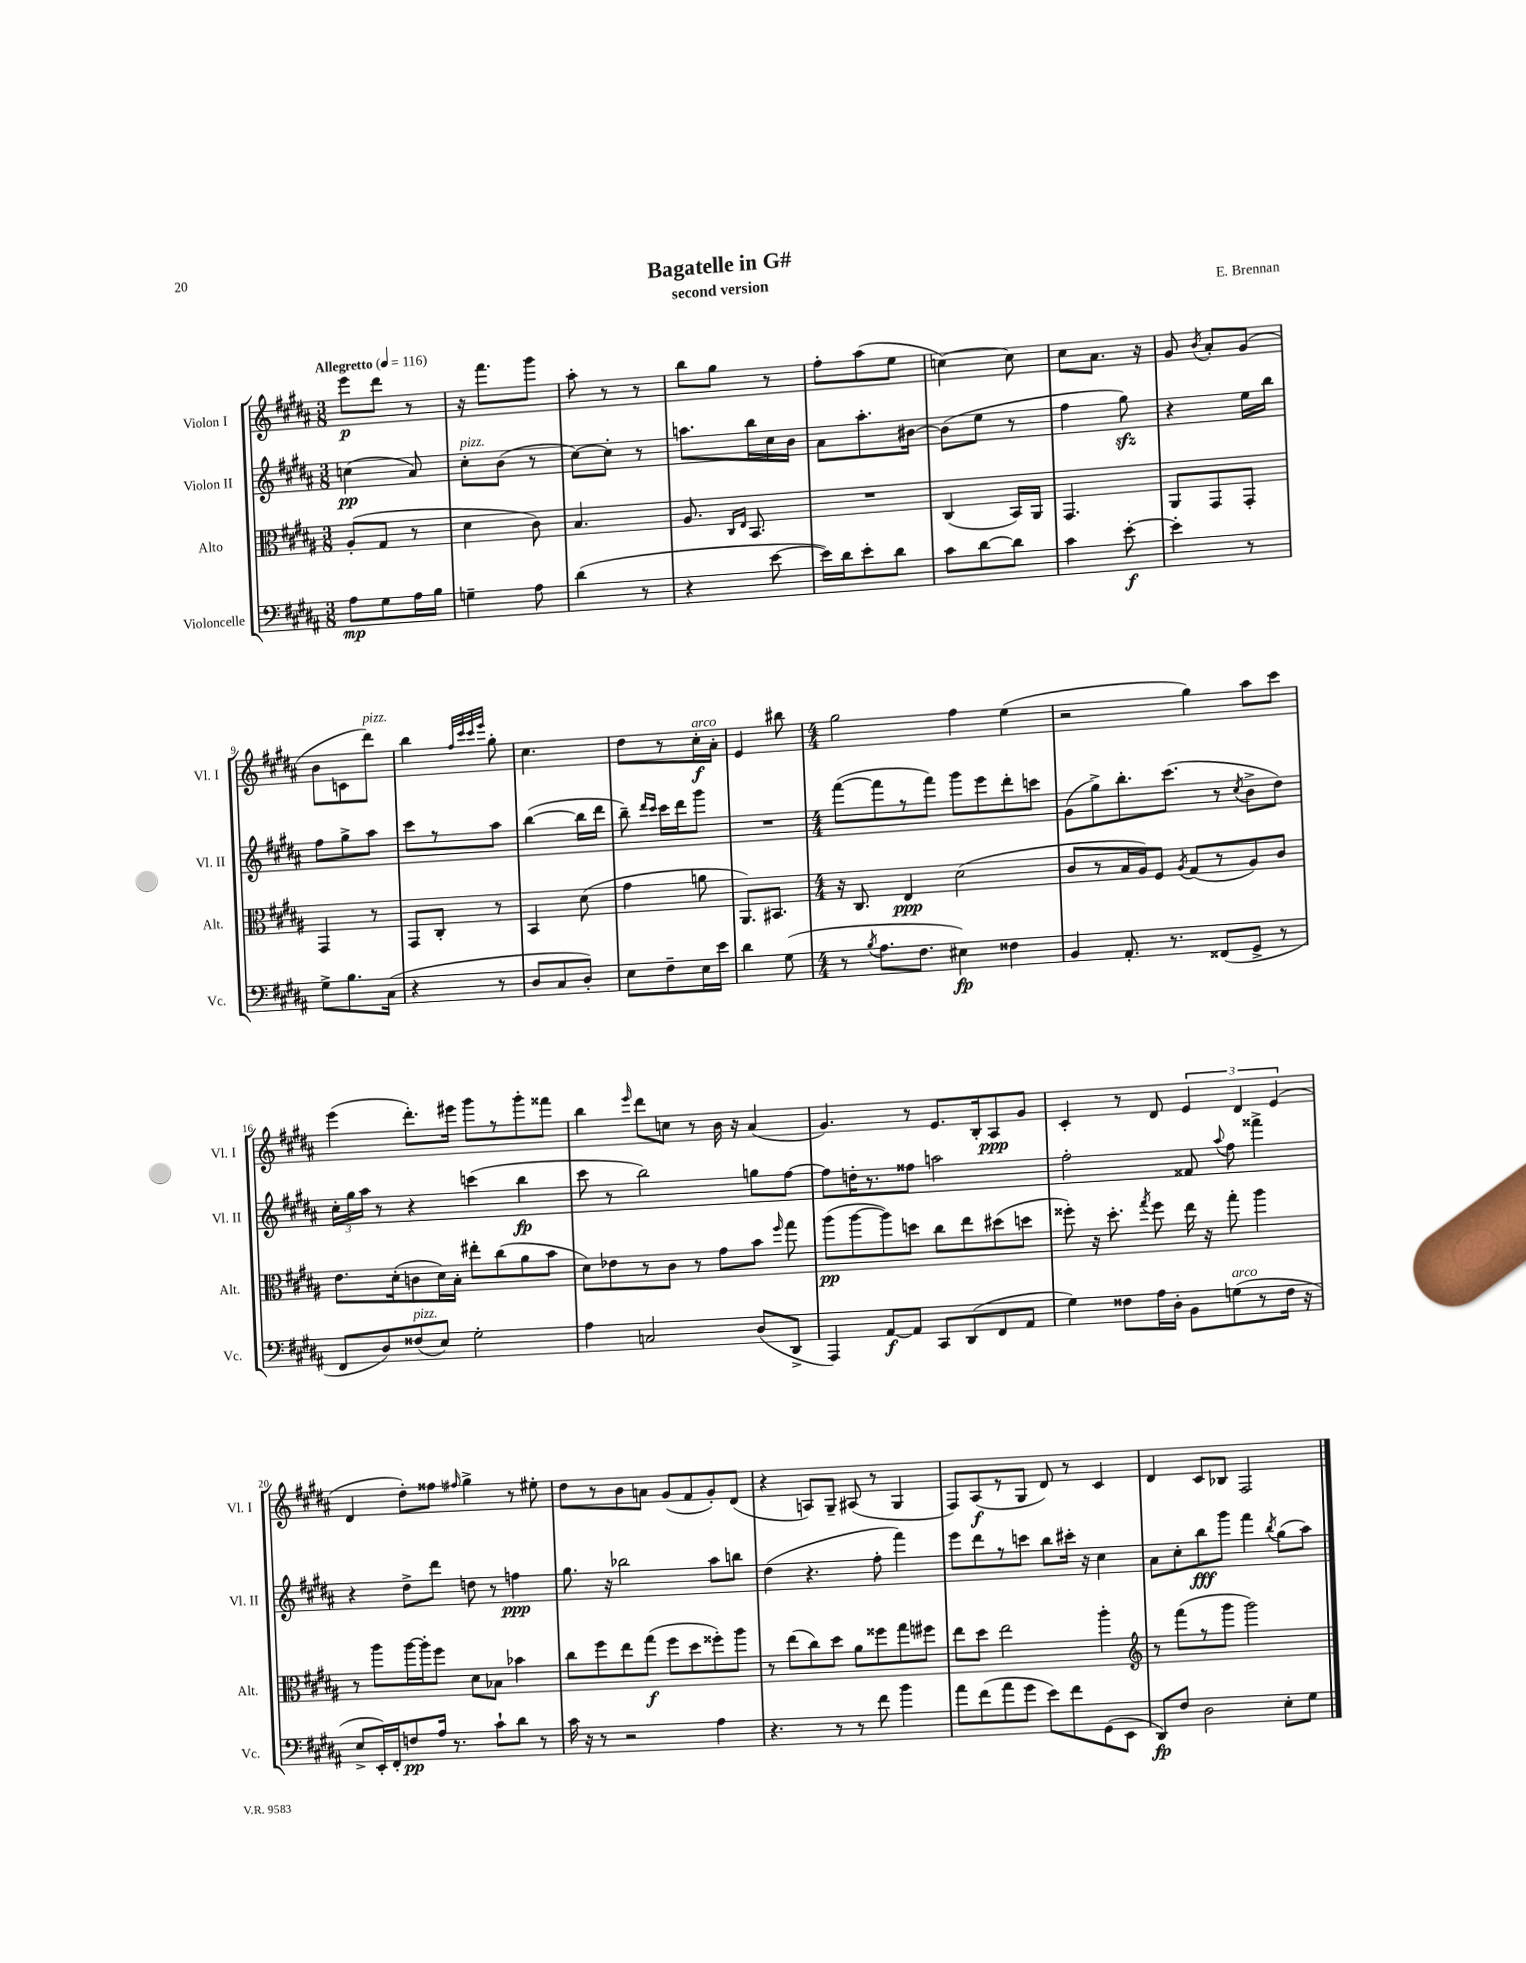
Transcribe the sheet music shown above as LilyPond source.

\header { title = "Bagatelle in G#" composer = "E. Brennan" subtitle = "second version" }
<<
\new StaffGroup <<
\new Staff = "s0" \with { instrumentName = "Violon I" shortInstrumentName = "Vl. I" } {
    \clef treble \key b \major \numericTimeSignature \time 3/8 \tempo "Allegretto" 4 = 116
    \autoBeamOff e'''8[\p dis'''8] r8 |
    r16 fis'''8.[ gis'''8] |
    ais''8-. r8 r8 |
    b''8[ gis''8] r8 |
    fis''8[-. ais''8( e''8] |
    c''4~) c''8 |
    cis''8[ ais'8.] r16 |
    gis'8 \acciaccatura { b'8 } ais'8[-. gis'8]( |
    b'8[ c'8 dis'''8]^\markup { \italic "pizz." }) |
    b''4 \grace { fis''32[ cis'''32 cis'''32 e'''32] } gis''8-. |
    cis''4. |
    dis''8[ r8 cis''16-.\f^\markup { \italic "arco" } ais'16]-. |
    e'4 bis''8 |
    \numericTimeSignature \time 4/4 gis''2 fis''4 e''4( |
    r2 gis''4) ais''8[ cis'''8] |
    e'''4( dis'''8.[-.) eis'''16] gis'''8[ r8 gis'''8-. fisis'''8] |
    b''4 \grace { e'''16 } dis'''8[ c''8] r8 b'16 r16 ais'4( |
    gis'4.) r8 e'8.[ b16-. ais8\ppp gis'8] |
    cis'4-. r8 dis'8 \tuplet 3/2 { e'4 dis'4 e'4( } |
    dis'4 dis''8[-.) fisis''8] \grace { fis''16 } gis''4-> r8 eis''8-. |
    dis''8[ r8 b'8 a'8] gis'8[( fis'8 gis'8-.) dis'8]( |
    r4 a8[) gis8]-- ais8( r8 gis4 |
    fis8[) ais8\f( r8 gis8] dis'8) r8 cis'4 |
    dis'4 cis'8[ bes8] fis2 \bar "|." |
}
\new Staff = "s1" \with { instrumentName = "Violon II" shortInstrumentName = "Vl. II" } {
    \clef treble \key b \major \numericTimeSignature \time 3/8
    \autoBeamOff c''4\pp( ais'8) |
    cis''8[-.^\markup { \italic "pizz." } b'8]( r8 |
    cis''8[~) cis''8]-. r8 |
    a''8.[ b''16 cis''16 b'16] |
    ais'8[ ais''8.-. bis'16]~ |
    bis'8[( e''8] r8 |
    fis''4 gis''8\sfz) |
    r4 e''16[ b''16] |
    fis''8[ gis''8-> ais''8] |
    cis'''8[ r8 ais''8] |
    b''4~( b''16[ dis'''16] |
    b''8--) \grace { dis'''16[ cis'''16] } cis'''16[ dis'''16 gis'''8] |
    R4. |
    \numericTimeSignature \time 4/4 fis'''8[~( fis'''8 r8 fis'''8]) gis'''8[ e'''8 dis'''8-. c'''8] |
    gis'8[( gis''8->) b''8.-. cis'''8.]( r8 \acciaccatura { cis''8 } b'8[-> dis''8]) |
    \tuplet 3/2 { cis''16[-. gis''16 ais''16] } r8 r4 c'''4( b''4\fp |
    cis'''8 r8 b''2) g''8[ fis''8]~ |
    fis''8[ d''16-. r8. fisis''8] a''2 |
    fis''2-. fisis'8 \appoggiatura { ais''8 } fis''8 fisis'''4-> |
    r4 dis''8[-> dis'''8] d''8 r8 f''4\ppp |
    gis''8. r16 bes''2 ais''8[ b''8] |
    dis''4( r4. fis''8-. fis'''4) |
    e'''8[ dis'''8 r8 c'''8] b''8[ cis'''16]-. r16 cis''4 |
    ais'8[ cis''8-. b''8\fff gis'''8] fis'''4 \acciaccatura { b''8 } gis''8[( ais''8]) \bar "|." |
}
\new Staff = "s2" \with { instrumentName = "Alto" shortInstrumentName = "Alt." } {
    \clef alto \key b \major \numericTimeSignature \time 3/8
    \autoBeamOff ais8[-.( gis8] r8 |
    dis'4 cis'8) |
    b4. |
    ais8. \grace { cis16[ e16] } b,8. |
    R4. |
    cis4( b,16[) ais,16] |
    gis,4. |
    ais,8[ gis,8 gis,8]-. |
    gis,4 r8 |
    gis,8[ cis8]-. r8 |
    b,4 dis'8( |
    gis'4 a'8 |
    ais,8.[) bis,8.] |
    \numericTimeSignature \time 4/4 r16 cis8. e4\ppp dis'2( |
    cis'8[ r8 b16 ais16) fis8] \acciaccatura { ais8 } gis8[( r8 ais8) cis'8] |
    e'8.[ dis'16-.( c'8 dis'16) b16]-. eis''8[-. cis''8( ais'8 b'8] |
    dis'8[) ees'8 r8 cis'8] r8 gis'8[ b'8] \grace { fis''16 } gis''8 |
    ais''8[\pp( ais''8~ ais''8) d''8] cis''8[ e''8 dis''8( d''8] |
    fisis''8-.) r16 dis''8.-. \acciaccatura { gis''8 } fisis''8 e''16 r16 gis''8-. ais''4 |
    r8 ais''8[ ais''16~ ais''16-. fis''8] dis'8[ bes8] bes'4 |
    cis''8[ fis''8 e''8 gis''8]\f( fis''8[ dis''8 fisis''8-.) ais''8] |
    r8 e''8[( cis''8) dis''8] ais'8[ fisis''8 gis''8 fis''8] |
    e''8[ dis''8] e''2 ais''4-. |
    \clef treble r8 fis'''8[( r8 gis'''8] gis'''2) \bar "|." |
}
\new Staff = "s3" \with { instrumentName = "Violoncelle" shortInstrumentName = "Vc." } {
    \clef bass \key b \major \numericTimeSignature \time 3/8
    \autoBeamOff ais8[\mp gis8 ais16 b16] |
    g4-- ais8 |
    dis'4( r8 |
    r4 e'8~ |
    e'16[) dis'16 e'8-. dis'8] |
    cis'8[ dis'8~ dis'8] |
    cis'4 e'8~-.\f |
    e'4-. r8 |
    gis8[-> b8. cis16]( |
    r4 r8 |
    dis8[ cis8 dis8]-.) |
    e8[ fis8-- e16 e'16] |
    dis'4 gis8( |
    \numericTimeSignature \time 4/4 r8 \acciaccatura { b8 } ais8.[ fis8.] eis4\fp) fisis4 |
    b,4 ais,8.-. r8. fisis,8[( gis,8]-> r8 |
    fis,8[ dis8) fisis8^\markup { \italic "pizz." }( e8]) gis2-. |
    ais4 c2 dis8[( dis,8]-> |
    ais,,4) ais,8[~\f ais,8] cis,8[ dis,8( fis,8 ais,8] |
    gis4) fisis8[ ais16 dis16]-. b,8[ g8^\markup { \italic "arco" }( r8 fisis16] r16 |
    e8[-> e,16-.) fis,16-. f8\pp ais16] r8. cis'8[-! dis'8] r8 |
    cis'16 r16 r8 r2 ais4 |
    r4. r8 r8 fis'8 b'4 |
    ais'8[ fis'8( ais'8 gis'8] e'8[) fis'8 gis,8( e,8] |
    dis,8[\fp) fis8] dis2 e8[-. gis8] \bar "|." |
}
>>
>>
